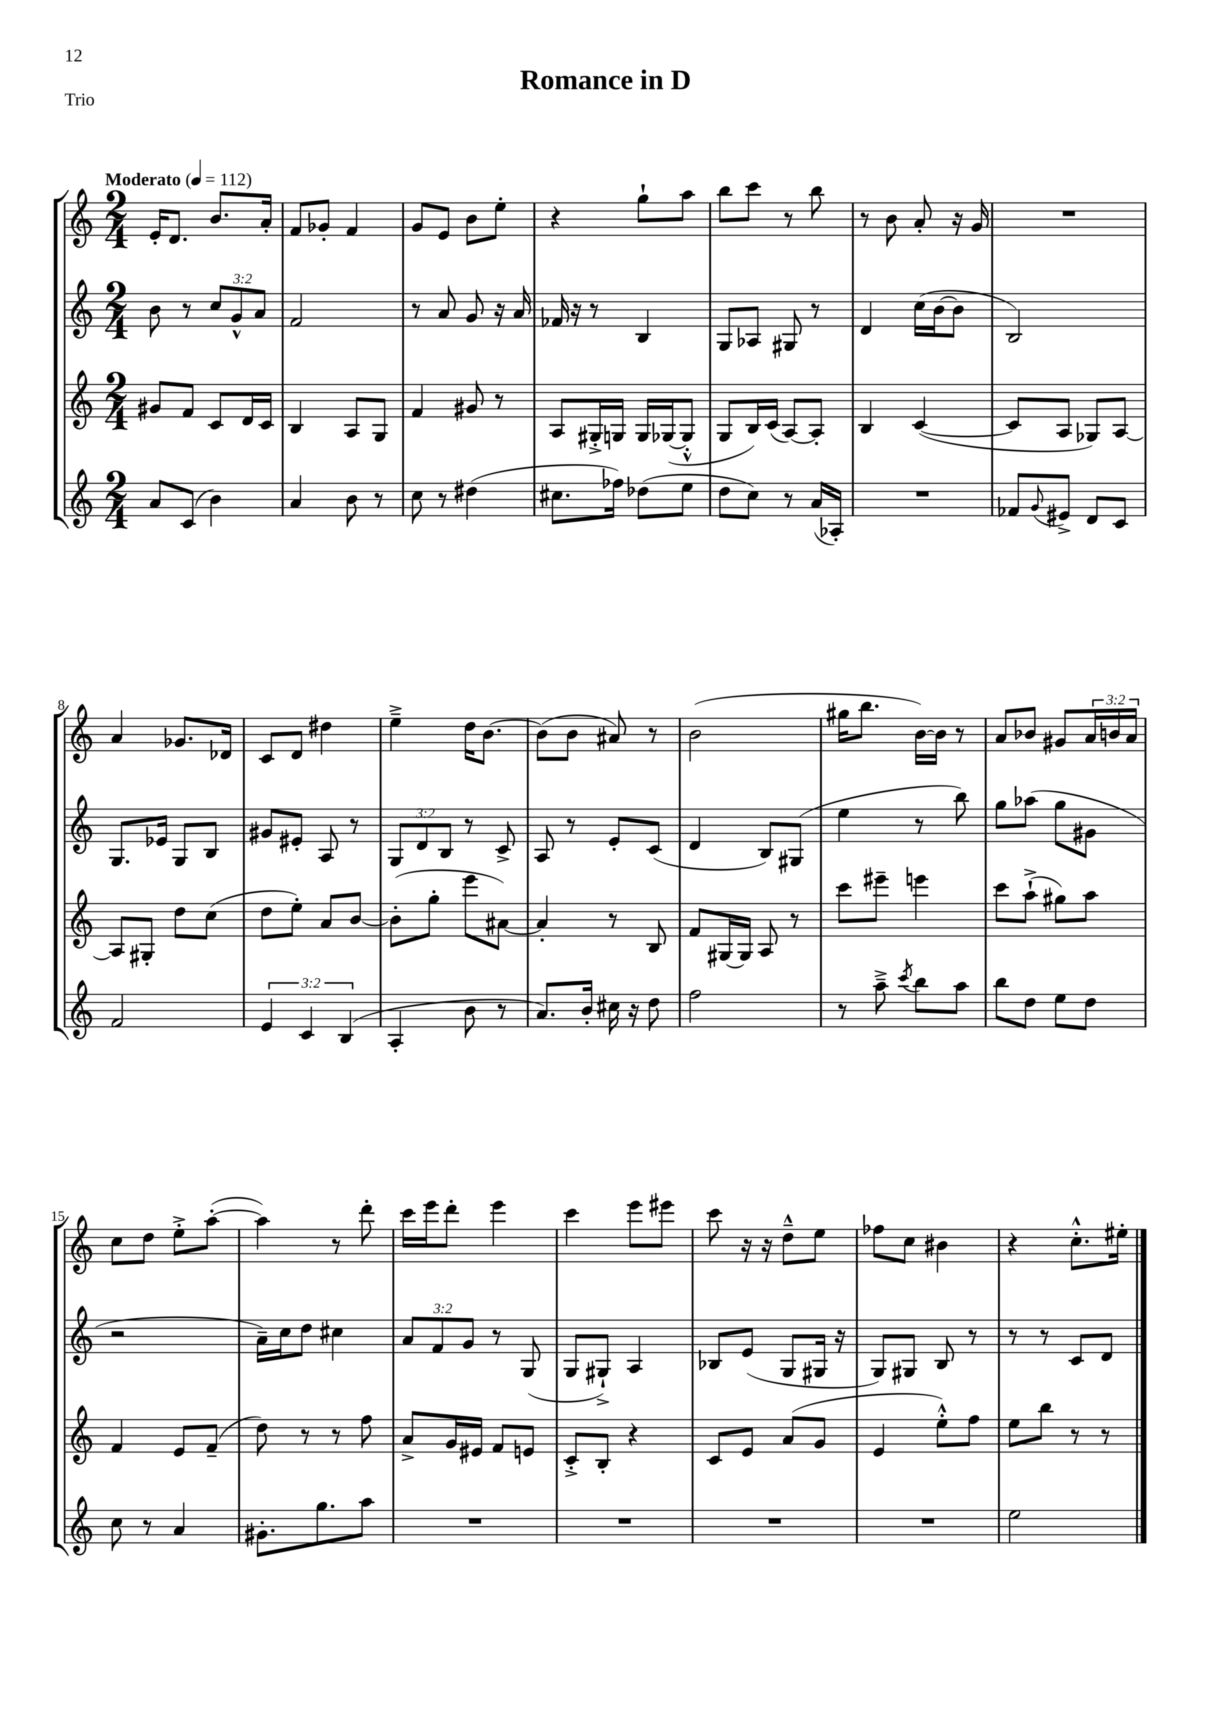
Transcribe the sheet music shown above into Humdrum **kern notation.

**kern	**kern	**kern	**kern
*staff4	*staff3	*staff2	*staff1
*clefG2	*clefG2	*clefG2	*clefG2
*k[]	*k[]	*k[]	*k[]
*M2/4	*M2/4	*M2/4	*M2/4
*MM112	*MM112	*MM112	*MM112
8a	8g#	8b	16e'
.	.	.	8.d
(8c	8f	8r	.
4b)	8c	12cc	8.b
.	.	12g^^	.
.	16d	.	.
.	.	12a	.
.	16c	.	16a'
=	=	=	=
4a	4B	2f	8f
.	.	.	8g-'
8b	8A	.	4f
8r	8G	.	.
=	=	=	=
8cc	4f	8r	8g
8r	.	8a	8e
(4dd#	8g#	8g	8b
.	8r	16r	8ee'
.	.	16a	.
=	=	=	=
8.cc#	8A	16f-	4r
.	.	16r	.
.	16G#'^	8r	.
16ff-)	16G	.	.
(8dd-	16G	4B	8gg`
.	([16G-	.	.
8ee	8G-'^^]	.	8aa
=	=	=	=
8dd	8G	8G	8bb
8cc)	16B)	8A-	8ccc
.	(16c	.	.
8r	[8A)	8G#	8r
(16a	8A']	8r	8bb
16A-')	.	.	.
=	=	=	=
2r	4B	4d	8r
.	.	.	8b
.	([4c	(16cc	8a'
.	.	[16b	.
.	.	8b]	16r
.	.	.	16g
=	=	=	=
8f-	8c]	2B)	2r
8qqg	.	.	.
8e#^	8A	.	.
8d	8G-)	.	.
8c	[8A	.	.
=	=	=	=
2f	8A]	8.G	4a
.	8G#'	.	.
.	.	16e-	.
.	8dd	8G	8.g-
.	(8cc	8B	.
.	.	.	16d-
=	=	=	=
6e	8dd	8g#	8c
.	8ee')	8e#'	8d
6c	.	.	.
.	8a	8A	4dd#
(6B	.	.	.
.	[8b	8r	.
=	=	=	=
4A'	(8b']	12G	4ee~^
.	.	12d	.
.	8gg'	.	.
.	.	12B	.
8b	8eee	8r	16dd
.	.	.	[8.b
8r	[8a#)	8c^	.
=	=	=	=
8.a)	4a#']	8A	(8b]
.	.	8r	8b
16b'	.	.	.
16cc#	8r	8e'	8a#)
16r	.	.	.
8dd	8B	(8c	8r
=	=	=	=
2ff	8f	4d	(2b
.	[16G#	.	.
.	16G#]	.	.
.	8A	8B)	.
.	8r	(8G#	.
=	=	=	=
8r	8ccc	4ee	16gg#
.	.	.	8.bb
8aa~^	8eee#~	.	.
8qccc	.	.	.
8bb	4eee	8r	[16b)
.	.	.	16b]
8aa	.	8bb)	8r
=	=	=	=
8bb	8ccc	8gg	8a
8dd	(8aa`^	(8aa-	8b-
8ee	8gg#)	8gg	8g#
8dd	8aa	8g#	24a
.	.	.	24b
.	.	.	24a
=	=	=	=
8cc	4f	2r	8cc
8r	.	.	8dd
4a	8e	.	8ee'^
.	(8f~	.	([8aa'
=	=	=	=
8.g#'	8dd)	16a~)	4aa])
.	.	16cc	.
.	8r	8dd	.
8.gg	.	.	.
.	8r	4cc#	8r
8aa	8ff	.	8ddd'
=	=	=	=
2r	8a^	12a	16ccc
.	.	.	16eee
.	.	12f	.
.	16g	.	8ddd'
.	.	12g	.
.	16e#	.	.
.	8f	8r	4eee
.	8e	(8G	.
=	=	=	=
2r	8c'^	8G	4ccc
.	8B'	8G#`^)	.
.	4r	4A	8eee
.	.	.	8eee#
=	=	=	=
2r	8c	8B-	8ccc
.	8e	(8e	16r
.	.	.	16r
.	(8a	8G	8dd~^^
.	8g	16G#	8ee
.	.	16r	.
=	=	=	=
2r	4e	8G)	8ff-
.	.	8G#	8cc
.	8ee'^^)	8B	4b#
.	8ff	8r	.
=	=	=	=
2ee	8ee	8r	4r
.	8bb	8r	.
.	8r	8c	8.cc'^^
.	8r	8d	.
.	.	.	16ee#'
==	==	==	==
*-	*-	*-	*-
